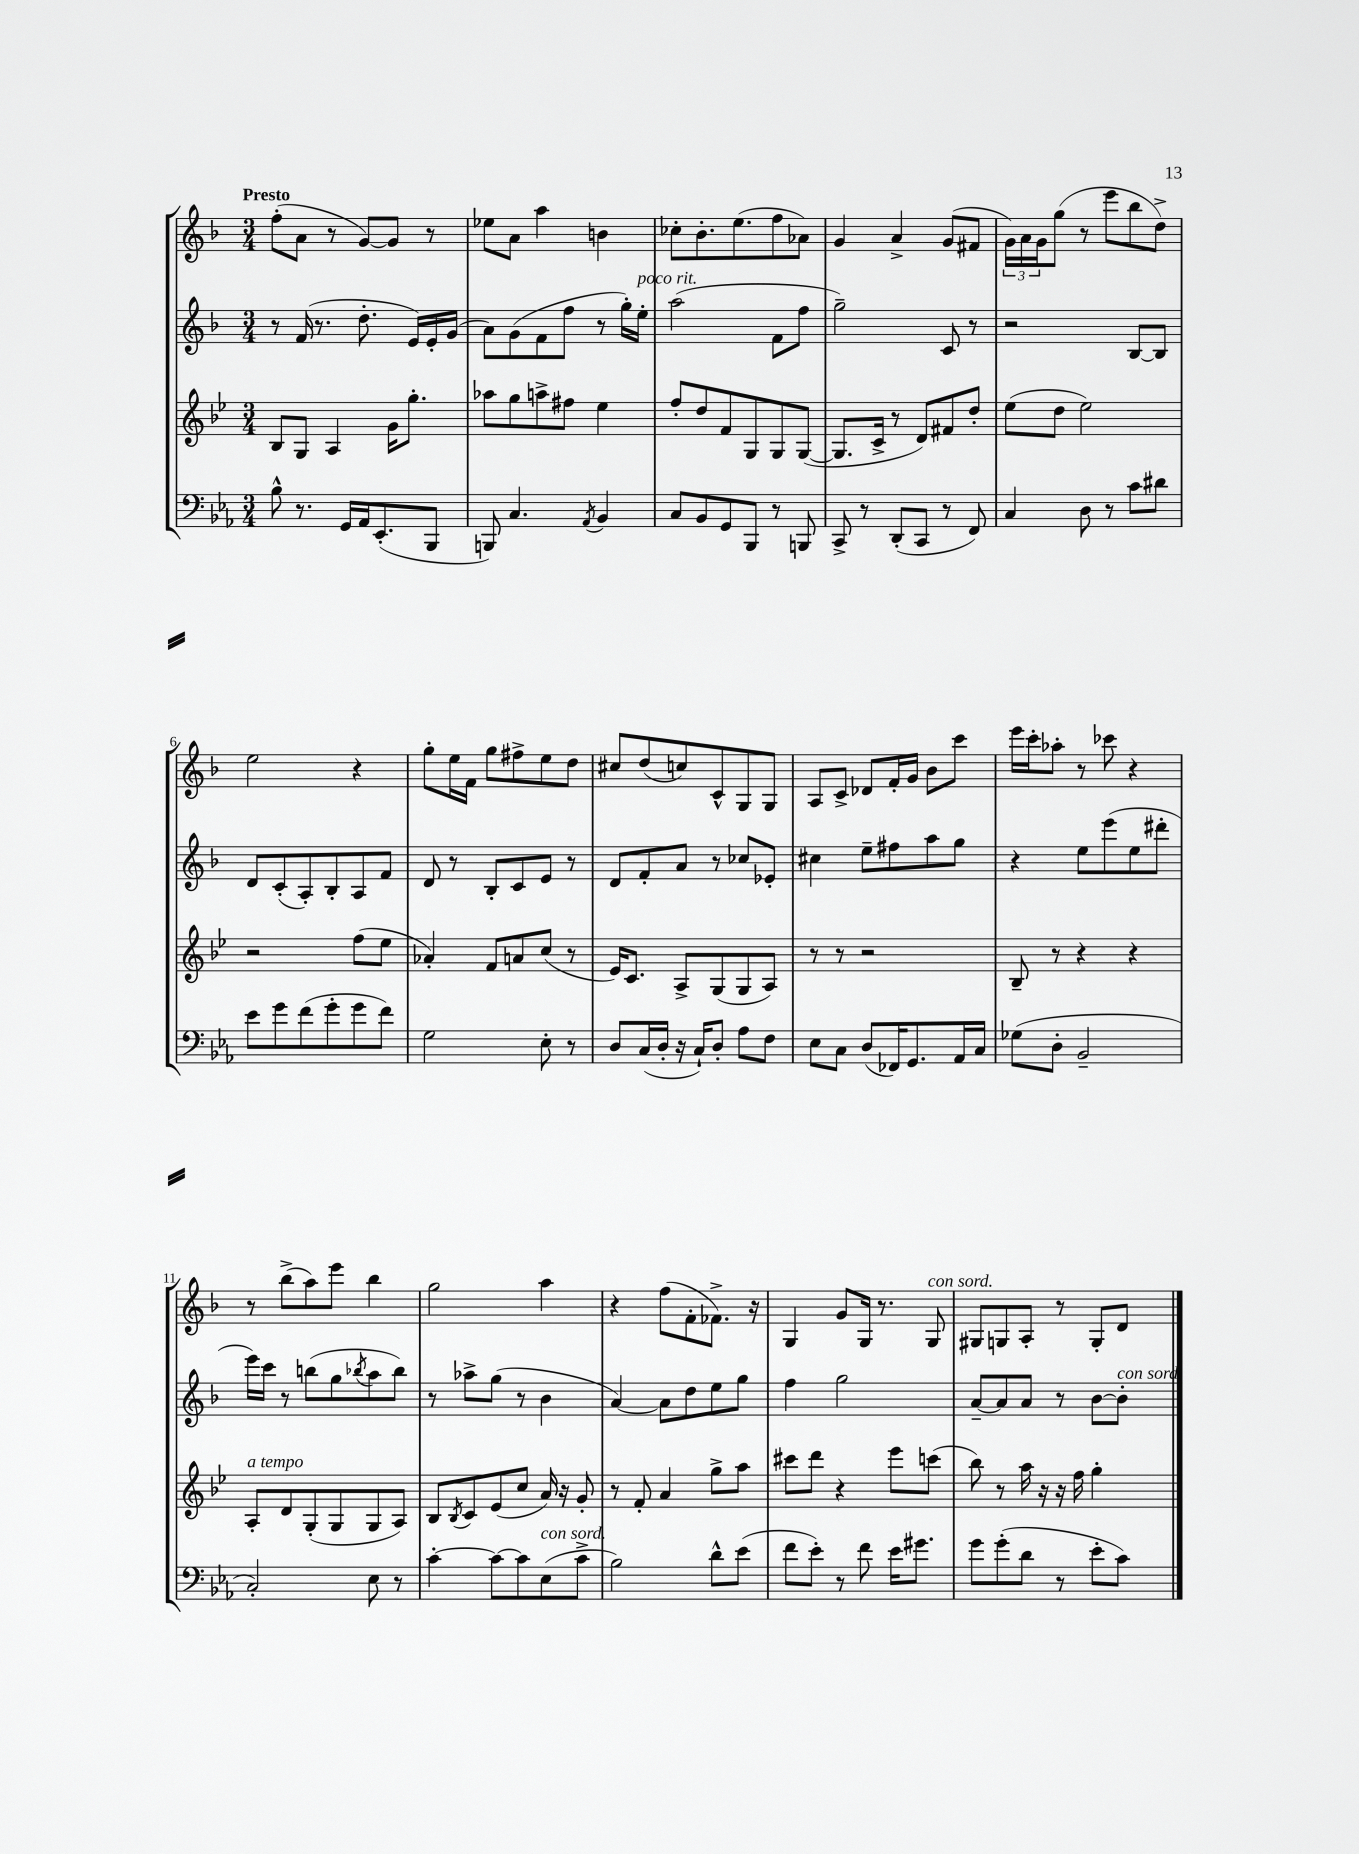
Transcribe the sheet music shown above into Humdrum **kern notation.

**kern	**kern	**kern	**kern
*staff4	*staff3	*staff2	*staff1
*clefF4	*clefG2	*clefG2	*clefG2
*k[b-e-a-]	*k[b-e-]	*k[b-]	*k[b-]
*M3/4	*M3/4	*M3/4	*M3/4
8B-^^\	8B-/L	8r	(8ff'\L
8.r	8G/J	(16f/	8a\J
.	.	8.r	.
.	4A/	.	8r
16GG/LL	.	.	.
16AA-/J	.	8.dd'\	[8g/L)
(8.EE-'/	.	.	.
.	16g\LK	.	8g/]J
.	8.gg'\J	16e/LL)	.
8BBB-/J	.	16e'/	8r
.	.	(16g/JJ	.
=	=	=	=
8BBB/)	8aa-\L	8a\L)	8ee-\L
4.C/	8gg\	(8g\	8a\J
.	8aa^\	8f\	4aa\
.	8ff#\J	8ff\J	.
8qAA-/	.	.	.
4BB-/	4ee-\	8r	4b\
.	.	16gg'\LL)	.
.	.	16ee'\JJ	.
=	=	=	=
8C/L	8ff'/L	(2aa\	8cc-'\L
8BB-/	8dd/	.	8.b-'\
8GG/	8f/	.	.
.	.	.	(8.ee\
8BBB-/J	8G/	.	.
8r	8G/	8f\L	8ff\
8BBB/	([8G/J	8ff\J	8a-\J)
=	=	=	=
8CC^/	8.G/]L	2gg~\)	4g/
8r	.	.	.
.	16c^/Jk	.	.
(8DD'/L	8r	.	4a^/
8CC/J	8d/L)	.	.
8r	8f#/	8c/	(8g/L
8FF/)	8dd'/J	8r	8f#/J
=	=	=	=
4C/	(8ee-\L	2r	24g\LL)
.	.	.	24a\
.	.	.	24g\J
.	8dd\J	.	(8gg\J
8D\	2ee-\)	.	8r
8r	.	.	8eee\L
8c\L	.	[8B-/L	8bb-\
8d#\J	.	8B-/]J	8dd^\J)
=	=	=	=
8e-\L	2r	8d/L	2ee\
8g\	.	(8c'/	.
(8f\	.	8A'/)	.
8g'\	.	8B-'/	.
8g\	(8ff\L	8A/	4r
8f\J)	8ee-\J	8f/J	.
=	=	=	=
2G\	4a-'/)	8d/	8gg'\L
.	.	8r	16ee\L
.	.	.	16f\JJ
.	8f/L	8B-'/L	8gg\L
.	8a/	8c/	8ff#^\
8E-'\	(8cc/J	8e/J	8ee\
8r	8r	8r	8dd\J
=	=	=	=
8D/L	16e-/LK)	8d/L	8cc#/L
.	8.c/J	.	.
(16C/L	.	8f'/	(8dd/
16D'/JJ	.	.	.
16r	8A^/L	8a/J	8cc/)
16C`/LK)	.	.	.
8D'/J	(8G/	8r	8c^^/
8A-\L	8G/	8cc-/L	8G/
8F\J	8A/J)	8e-'/J	8G/J
=	=	=	=
8E-\L	8r	4cc#\	8A/L
8C\J	8r	.	8c^/J
(8D/L	2r	8ee~\L	8d-/L
16FF-/K)	.	8ff#\	16f'/L
8.GG/	.	.	16g/JJ
.	.	8aa\	8b-\L
16AA-/L	.	8gg\J	8ccc\J
16C/JJ	.	.	.
=	=	=	=
(8G-\L	8B-~/	4r	16eee\LL
.	.	.	16ccc'\J
8D'\J	8r	.	8aa-'\J
2BB-~/	4r	8ee\L	8r
.	.	(8eee\	8ccc-\
.	4r	8ee\	4r
.	.	8ddd#'\J	.
=	=	=	=
2C'/)	8A'/L	16eee\LL)	8r
.	.	16ccc\JJ	.
.	8d/	8r	(8bb-^\L
.	(8G'/	(8bb\L	8aa\)
.	8G/	8gg\	8eee\J
.	.	8qbb-/	.
8E-\	8G/	8aa\	4bb-\
8r	8A/J)	8bb-\J)	.
=	=	=	=
[4c'\	8B-/L	8r	2gg\
.	8qB-/	.	.
.	8c/	8aa-^\L	.
8c\_L	(8e-/	(8gg\J	.
8c\]	8cc/J	8r	.
(8E-\	16a/)	4b-\	4aa\
.	16r	.	.
8c^\J	8g'/	.	.
=	=	=	=
2B-\)	8r	[4a/)	4r
.	8f'/	.	.
.	4a/	8a\]L	(8ff\L
.	.	8dd\	8f'\
8d^^\L	8gg^\L	8ee\	8.f-^\J)
(8e-\J	8aa\J	8gg\J	.
.	.	.	16r
=	=	=	=
8f\L	8ccc#\L	4ff\	4G/
8e-'\J)	8ddd\J	.	.
8r	4r	2gg\	8g/L
8f\	.	.	16G/Jk
.	.	.	8.r
16e-\LK	8eee-\L	.	.
8.g#\J	.	.	.
.	(8ccc\J	.	8G/
=	=	=	=
8g\L	8bb-\)	[8a~/L	8G#/L
(8g'\	8r	8a/]	8G/
8d\J	16aa\	8a/J	8A'/J
.	16r	.	.
8r	16r	8r	8r
.	16ff\	.	.
8e-'\L	4gg'\	[8b-\L	8G'/L
8c\J)	.	8b-'\]J	8d/J
==	==	==	==
*-	*-	*-	*-
